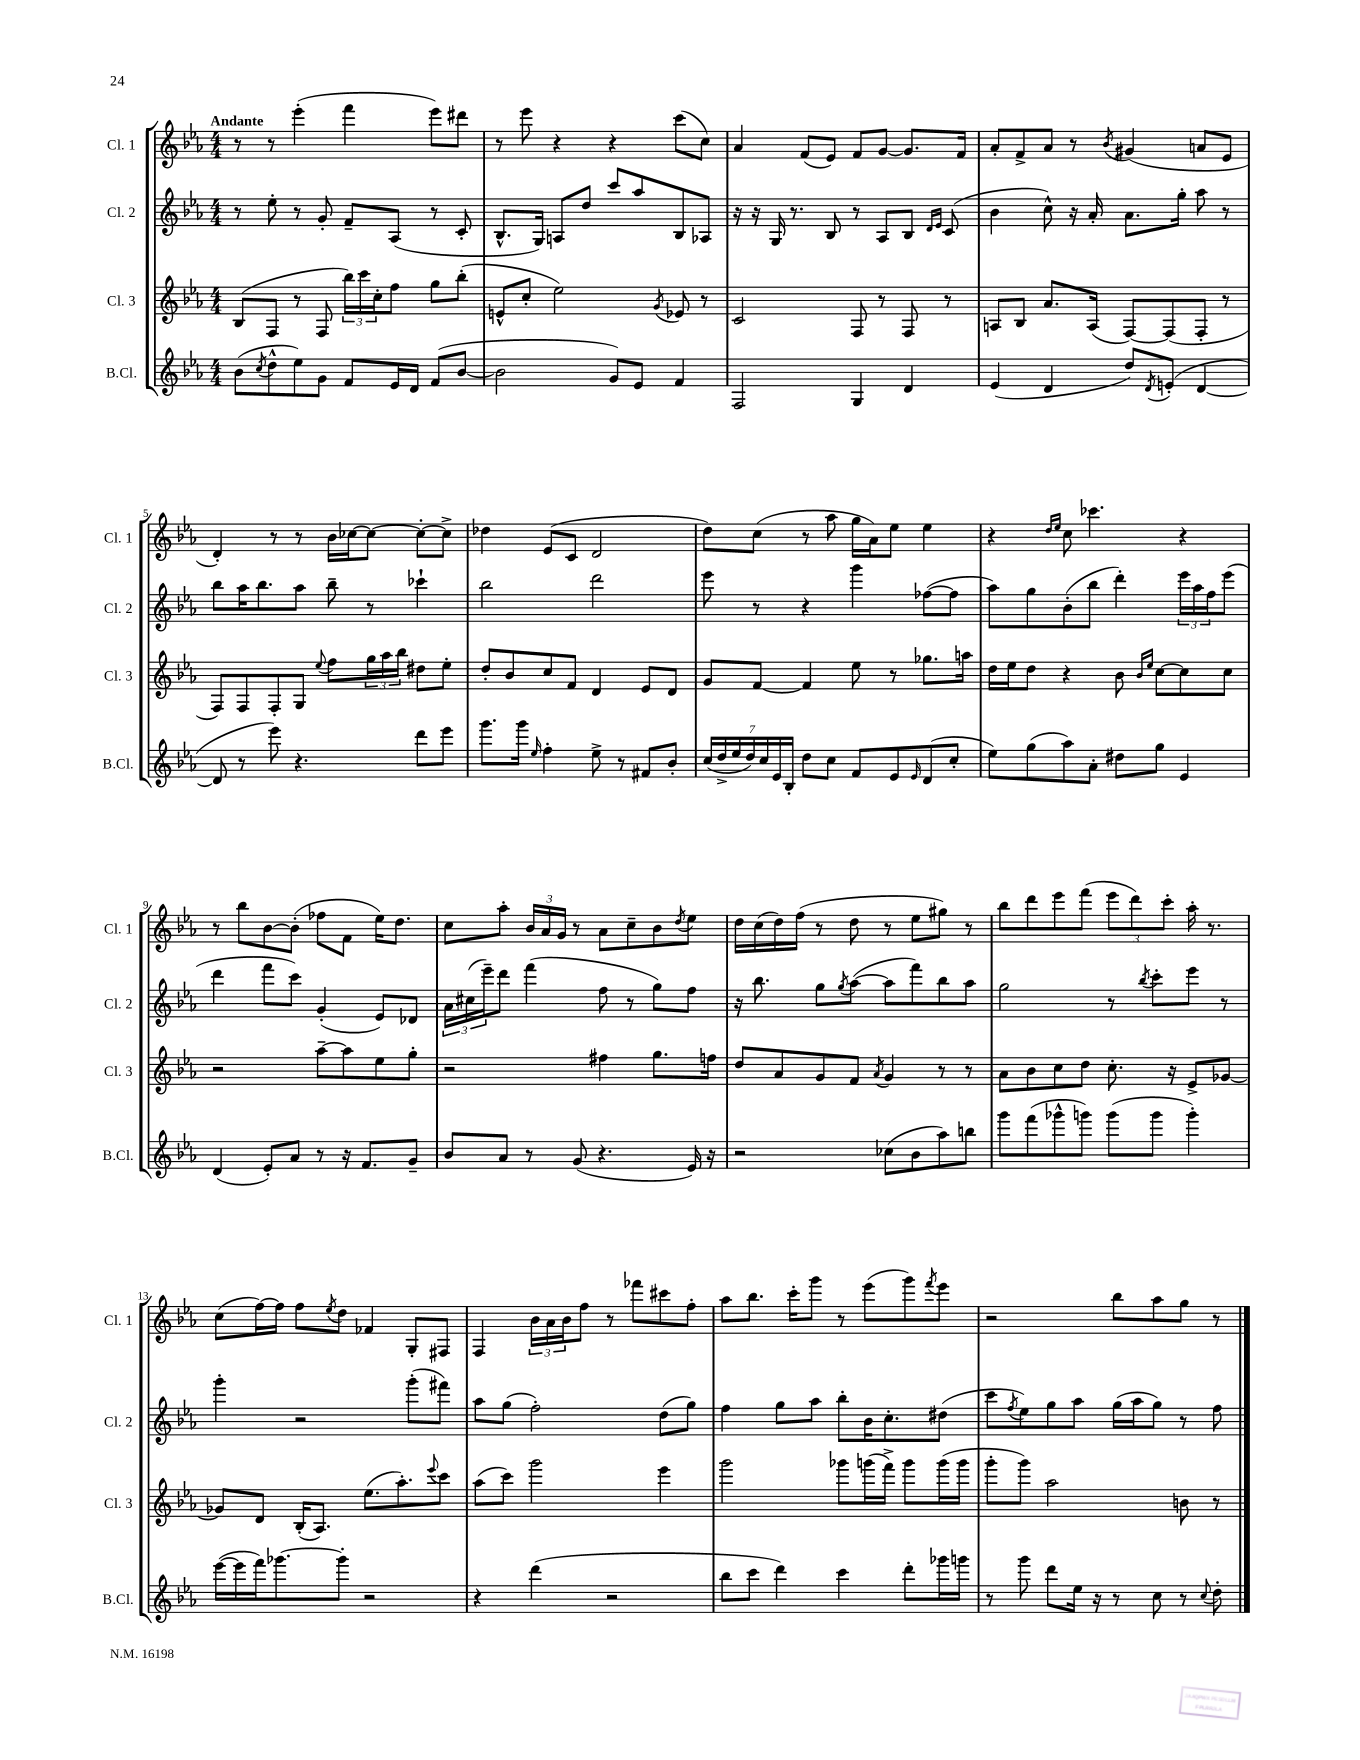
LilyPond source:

<<
\new StaffGroup <<
\new Staff = "s0" \with { instrumentName = "Cl. 1" shortInstrumentName = "Cl. 1" } {
    \clef treble \key ees \major \numericTimeSignature \time 4/4 \tempo "Andante"
    r8 r8 ees'''4-.( f'''4 ees'''8) dis'''8 |
    r8 ees'''8 r4 r4 c'''8( c''8) |
    aes'4 f'8( ees'8) f'8 g'8~ g'8. f'16 |
    aes'8-. f'8-> aes'8 r8 \acciaccatura { bes'8 } gis'4( a'8 ees'8 |
    d'4-.) r8 r8 bes'16 ces''16~ ces''8~ ces''8~-. ces''8-> |
    des''4 ees'8( c'8 d'2 |
    d''8) c''8( r8 aes''8 g''16 aes'16) ees''8 ees''4 |
    r4 \grace { d''16 ees''16 } c''8 ces'''4. r4 |
    r8 bes''8 bes'8~ bes'8-.( fes''8 f'8 ees''16) d''8. |
    c''8 aes''8-. \tuplet 3/2 { bes'16 aes'16 g'16 } r8 aes'8 c''8-- bes'8 \acciaccatura { d''8 } ees''8 |
    d''16 c''16( d''16) f''16( r8 d''8 r8 ees''8 gis''8) r8 |
    bes''8 d'''8 ees'''8 f'''8( \tuplet 3/2 { ees'''8 d'''8) c'''8-. } aes''16-. r8. |
    c''8( f''16~) f''16 f''8 \acciaccatura { ees''8 } d''8 fes'4 g8-. fis8 |
    f4 \tuplet 3/2 { bes'16 aes'16 bes'16 } f''8 r8 fes'''8 cis'''8 f''8-. |
    aes''8 bes''8. c'''16-. g'''8 r8 ees'''8( g'''8) \acciaccatura { f'''8 } ees'''8 |
    r2 bes''8 aes''8 g''8 r8 \bar "|." |
}
\new Staff = "s1" \with { instrumentName = "Cl. 2" shortInstrumentName = "Cl. 2" } {
    \clef treble \key ees \major \numericTimeSignature \time 4/4
    r8 ees''8-. r8 g'8-. f'8-- aes8( r8 c'8-. |
    bes8.-^ g16) a8 d''8 c'''8 aes''8 bes8 aes8 |
    r16 r16 g16 r8. bes8 r8 aes8 bes8 \grace { d'16 ees'16 } c'8( |
    bes'4 c''8-^) r16 aes'16-. aes'8. g''16-. aes''8 r8 |
    bes''8 aes''16 bes''8. aes''8 bes''8-- r8 ces'''4-! |
    bes''2 d'''2 |
    ees'''8 r8 r4 g'''4 fes''8~( fes''8 |
    aes''8) g''8 bes'8-.( bes''8 d'''4-.) \tuplet 3/2 { ees'''16 aes''16 f''16 } ees'''8( |
    d'''4 f'''8 c'''8) g'4-.( ees'8) des'8 |
    \tuplet 3/2 { aes'16 cis''16( ees'''16--) } d'''8 f'''4( f''8 r8 g''8) f''8 |
    r16 bes''8. g''8 \acciaccatura { g''8 } aes''8~( aes''8 f'''8) bes''8 aes''8 |
    g''2 r8 \acciaccatura { bes''8 } c'''8-. ees'''8 r8 |
    g'''4-. r2 g'''8-.( fis'''8) |
    aes''8 g''8( f''2-.) d''8( g''8) |
    f''4 g''8 aes''8 bes''8-. bes'16 c''8.-. dis''8( |
    c'''8 \acciaccatura { f''8 } ees''8) g''8 aes''8 g''16( aes''16 g''8) r8 f''8 \bar "|." |
}
\new Staff = "s2" \with { instrumentName = "Cl. 3" shortInstrumentName = "Cl. 3" } {
    \clef treble \key ees \major \numericTimeSignature \time 4/4
    bes8( f8 r8 f8 \tuplet 3/2 { bes''16) c'''16 c''16-. } f''8 g''8 bes''8-.( |
    e'8-^ c''8-. ees''2) \acciaccatura { g'8 } ees'8 r8 |
    c'2 f8 r8 f8 r8 |
    a8 bes8 aes'8. a16( f8~) f8( f8-. r8 |
    f8) f8 f8-. g8 \appoggiatura { ees''8 } f''8 \tuplet 3/2 { g''16 aes''16 bes''16 } dis''8 ees''8-. |
    d''8-. bes'8 c''8 f'8 d'4 ees'8 d'8 |
    g'8 f'8~ f'4 ees''8 r8 ges''8. a''16 |
    d''16 ees''16 d''8 r4 bes'8 \grace { bes'16 ees''16 } c''8~ c''8 c''8 |
    r2 aes''8~-- aes''8 ees''8 g''8-. |
    r2 fis''4 g''8. f''16 |
    d''8 aes'8 g'8 f'8 \acciaccatura { aes'8 } g'4 r8 r8 |
    aes'8 bes'8 c''8 d''8 c''8.-. r16 ees'8-> ges'8~ |
    ges'8 d'8 bes16-.( aes8.) ees''8.( aes''8.-.) \appoggiatura { ees'''8 } c'''8 |
    aes''8( c'''8) g'''2 ees'''4 |
    g'''2 ges'''8 g'''16( f'''16->) g'''8 g'''16( g'''16 |
    g'''8-. g'''8) aes''2 b'8 r8 \bar "|." |
}
\new Staff = "s3" \with { instrumentName = "B.Cl." shortInstrumentName = "B.Cl." } {
    \clef treble \key ees \major \numericTimeSignature \time 4/4
    bes'8( \acciaccatura { c''8 } d''8-^ ees''8) g'8 f'8 ees'16 d'16 f'8( bes'8~ |
    bes'2 g'8) ees'8 f'4 |
    f2 g4 d'4 |
    ees'4( d'4 d''8) \acciaccatura { d'8 } e'8-.( d'4~ |
    d'8 r8 ees'''8) r4. d'''8 ees'''8 |
    g'''8. g'''16 \grace { ees''16 } f''4-. ees''8-> r8 fis'8 bes'8-. |
    \tuplet 7/4 { c''16( d''16-> ees''16 d''16) c''16 ees'16 bes16-. } d''8 c''8 f'8 ees'8 \grace { ees'16 } d'8( c''8-. |
    ees''8) g''8( aes''8) aes'8-. dis''8 g''8 ees'4 |
    d'4( ees'8-.) aes'8 r8 r16 f'8. g'8-- |
    bes'8 aes'8 r8 g'8( r4. ees'16) r16 |
    r2 ces''8( bes'8 aes''8) b''8 |
    g'''8 f'''8( ges'''8-^ g'''8) g'''8( g'''8 g'''4-.) |
    ees'''16~( ees'''16 f'''16) ges'''8.~ ges'''8-. r2 |
    r4 d'''4( r2 |
    bes''8 c'''8 d'''4) c'''4 d'''8-. ges'''16 g'''16 |
    r8 g'''8 d'''8 ees''16 r16 r8 c''8 r8 \appoggiatura { c''8 } d''8-. \bar "|." |
}
>>
>>
